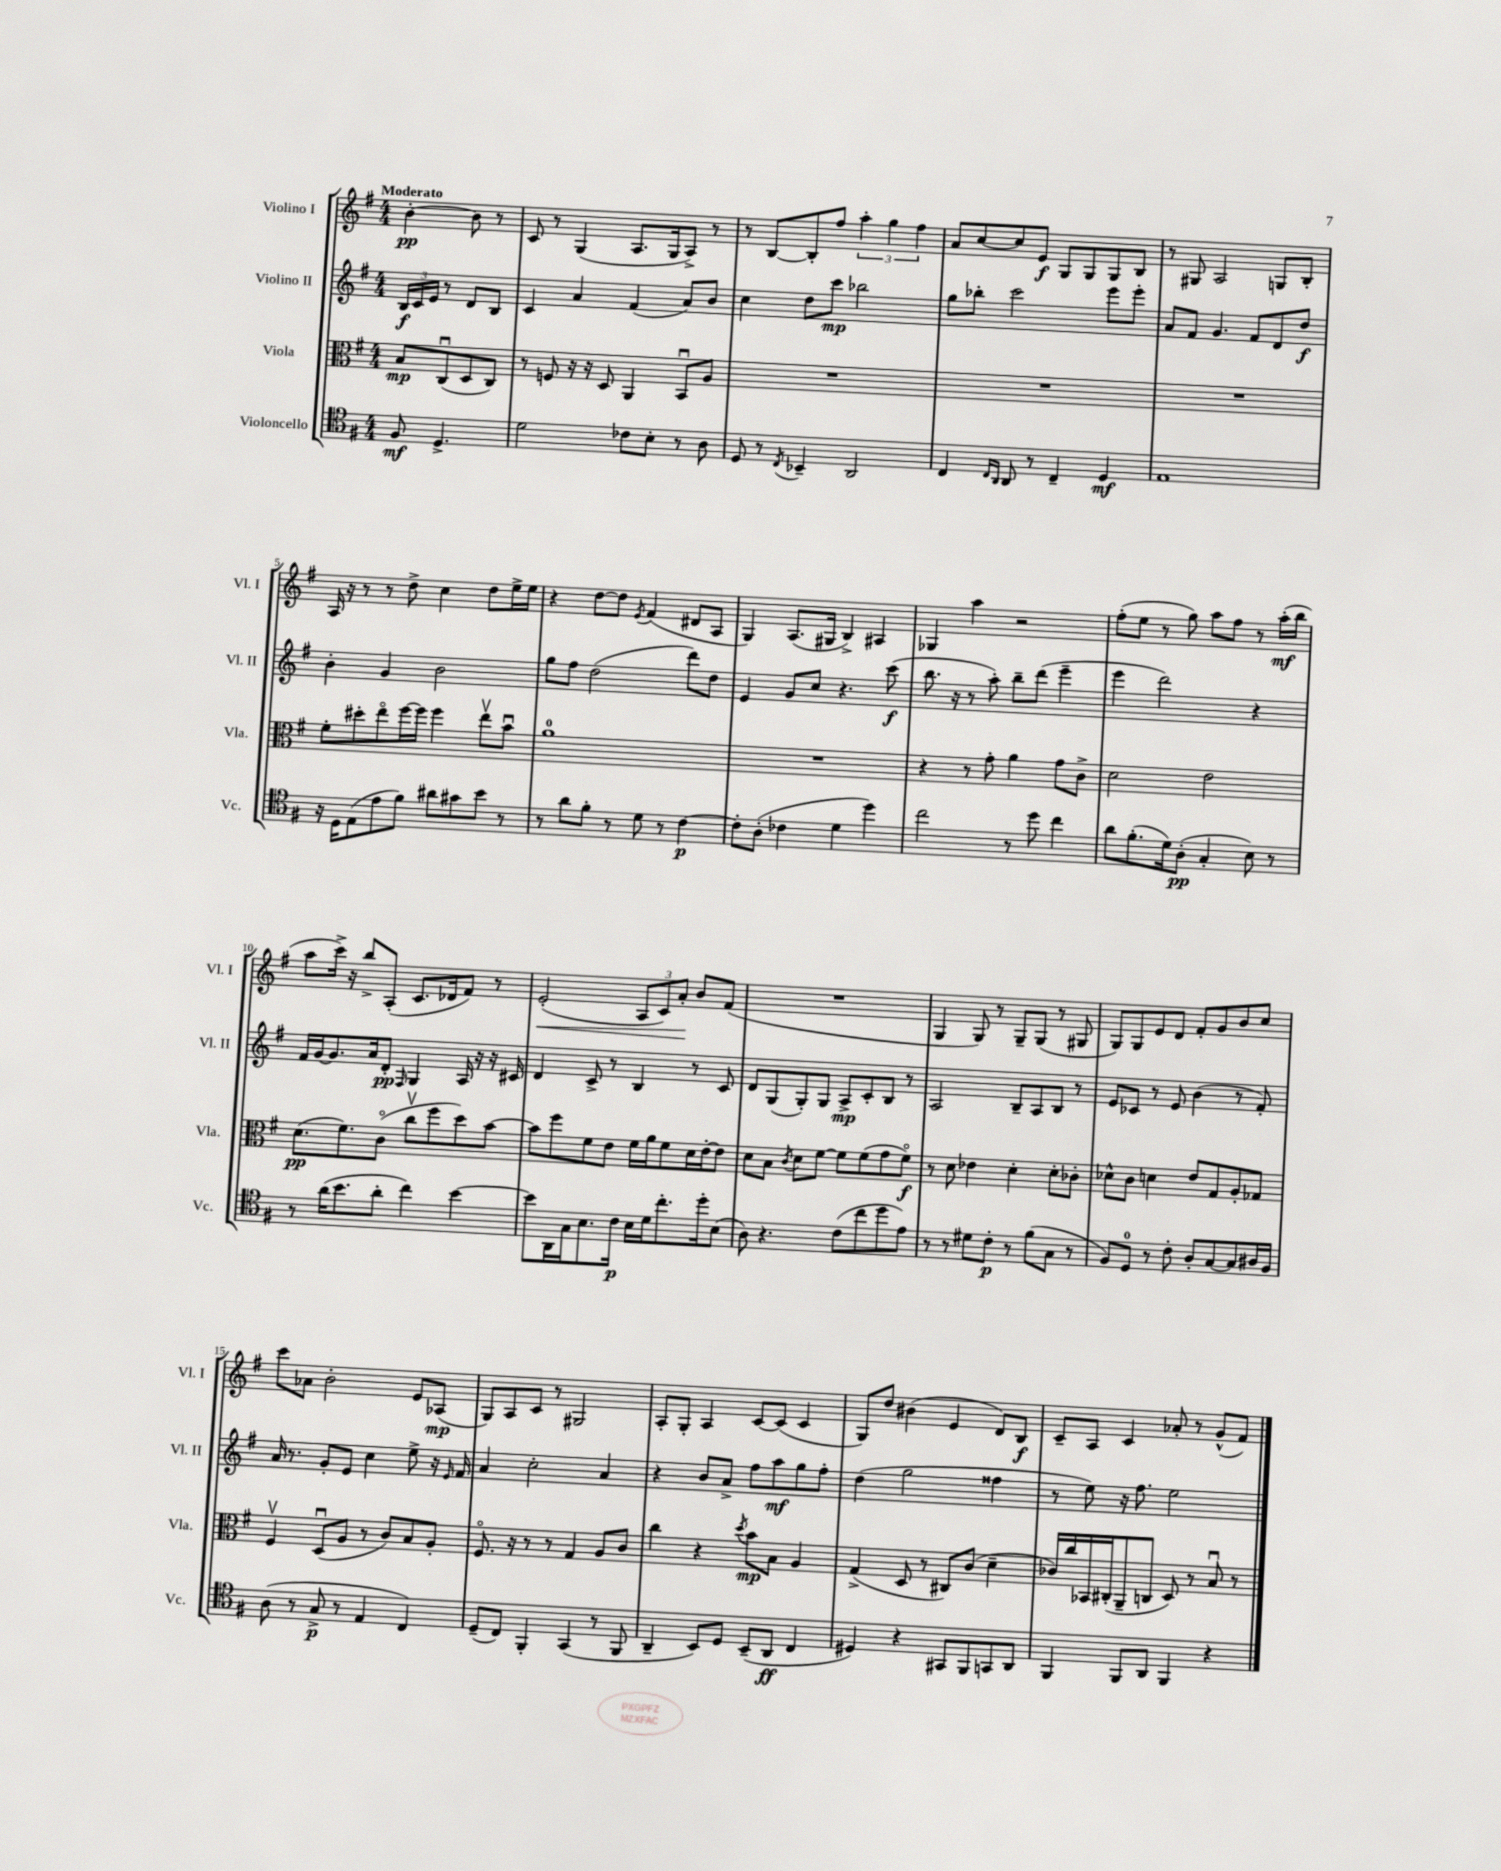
<<
\new StaffGroup <<
\new Staff = "s0" \with { instrumentName = "Violino I" shortInstrumentName = "Vl. I" } {
    \clef treble \key g \major \numericTimeSignature \time 4/4 \partial 2 \tempo "Moderato"
    \autoBeamOff b'4~-.\pp b'8 r8 |
    c'8 r8 g4( a8.[ g16 a8]->) r8 |
    r8 b8[~ b8-. fis''8] \tuplet 3/2 { a''4-. g''4 fis''4 } |
    a'8[ c''8~ c''8 e'8]\f g8[ g8 g8 b8] |
    r8 gis8 a2 g8[ b8]-. |
    a16 r16 r8 r8 d''8-> c''4 d''8[ e''16-> e''16] |
    r4 d''8[~ d''8] \acciaccatura { e'8 } fis'4( dis'8[ a8] |
    g4) a8.[( gis16] b4->) ais4 |
    ges4 a''4 r2 |
    fis''8[-.( e''8] r8 g''8) a''8[ fis''8] r8 a''16[-.\mf( b''16] |
    a''8[ c'''16]->) r16 b''8[-> a8]-.( c'8.[ des'16 fis'8]) r8 |
    e'2-.\<( \tuplet 3/2 { a8[ c'8) a'8]-.\! } b'8[ fis'8]( |
    R1 |
    g4 g8) r8 g8[-- g8]( r8 gis8 |
    g8[) g8 e'8 d'8] fis'8[-. g'8 b'8 c''8] |
    c'''8[ aes'8] b'2-. e'8[ aes8]\mp( |
    g8[) a8 c'8] r8 gis2 |
    a8[-. g8]-. a4 c'8[~ c'8]( c'4 |
    g8[) d''8] bis'4( e'4 d'8[) b8]\f |
    c'8[-- a8] c'4 aes'8-. r8 g'8[-^( fis'8]) \bar "|." |
}
\new Staff = "s1" \with { instrumentName = "Violino II" shortInstrumentName = "Vl. II" } {
    \clef treble \key g \major \numericTimeSignature \time 4/4 \partial 2
    \autoBeamOff \tuplet 3/2 { b16[\f c'16 e'16] } r8 d'8[ b8] |
    c'4 a'4 fis'4( a'8[) b'8] |
    c''4 d''8[ c'''8]\mp bes''2 |
    g''8[ bes''8]-. c'''2 e'''8[ e'''8]-. |
    a'8[ fis'8] g'4. fis'8[ d'8 d''8]\f |
    b'4-. g'4 b'2 |
    g''8[ fis''8] d''2( d'''8[) d''8] |
    e'4 g'8[ c''8] r4. c'''8\f( |
    b''8. r16 r8 a''8-.) b''8[-- d'''8]( e'''4-- |
    e'''4 d'''2) r4 |
    fis'16[ g'16~ g'8. a'16 d'8]-.\pp \grace { fis16 } g4 a16 r16 r16 cis'16 |
    d'4 c'8-> r8 b4 r8 c'8 |
    d'8[ g8( g8-.) g8] a8[->\mp c'8-. b8] r8 |
    a2 b8[-- a8 b8] r8 |
    e'8[ ces'8] r8 e'8 b'4( r8 fis'8-.) |
    a'16 r8. g'8[-. e'8] c''4 e''8-> r16 \grace { e'16 } fis'16 |
    a'4 c''2-. a'4 |
    r4 b'8[ a'8]-> fis''8[ a''8\mf g''8 fis''8]-. |
    d''4( g''2 fisis''4 |
    r8 e''8) r16 fis''8. e''2 \bar "|." |
}
\new Staff = "s2" \with { instrumentName = "Viola" shortInstrumentName = "Vla." } {
    \clef alto \key g \major \numericTimeSignature \time 4/4 \partial 2
    \autoBeamOff b8[\mp c8\downbow( d8 c8]) |
    r8 f8 r16 r16 d8 a,4 b,8[\downbow a8] |
    R1 |
    R1 |
    R1 |
    fis'8[-. dis''8-. e''8\flageolet fis''16~ fis''16] fis''4 e''8[\upbow b'8]\downbow |
    a'1-0 |
    R1 |
    r4 r8 g'8-. a'4 g'8[ c'8]-> |
    d'2 e'2 |
    d'8.[\pp( fis'8.) c'8]\flageolet( c''8[\upbow fis''8 d''8) b'8]~ |
    b'8[ fis''8 fis'8 e'8] fis'16[ a'16 fis'8 d'16 e'16~-. e'8] |
    d'8[ b8] \acciaccatura { c'8 } d'8[ fis'8]~ fis'8[ fis'8( g'8 fis'8]\flageolet\f) |
    r8 d'8 ees'4 d'4-. d'8[-. ces'8]-. |
    des'8[-^ c'8] d'4 e'8[ g8 a8-. ges8] |
    fis4\upbow d8[\downbow( a8] r8 c'8[) b8 a8]-. |
    fis8.\flageolet r16 r8 r8 g4 a8[ c'8] |
    c''4 r4 \acciaccatura { d''8 } b'8[\mp b8] a4 |
    g4->( d8 r8 cis8[) c'8]( d'4-- |
    ces'16[) c''16 bes,16 cis16-.( a,8-- c8] d8) r8 b8\downbow r8 \bar "|." |
}
\new Staff = "s3" \with { instrumentName = "Violoncello" shortInstrumentName = "Vc." } {
    \clef tenor \key g \major \numericTimeSignature \time 4/4 \partial 2
    \autoBeamOff fis8\mf d4.-> |
    d'2 ces'8[ b8]-. r8 a8 |
    d8 r8 \acciaccatura { c8 } bes,4-- a,2 |
    c4 \grace { c16[ a,16] } a,8 r8 c4-- d4\mf |
    e1 |
    r16 d16[ e8( e'8 fis'8]) ais'8[ gis'8 b'8] r8 |
    r8 a'8[ fis'8]-. r8 d'8 r8 c'4~\p |
    c'8[-. a8]-.( ces'4 d'4 d''4) |
    c''2 r8 d''8 c''4 |
    a'8[ fis'8.-.( d'16) a8]-.\pp( g4-. b8) r8 |
    r8 a'16[( b'8. a'8]-. c''4) b'4~ |
    b'8[ a,16 g16 b8. c'16]\p b16[ d'16 c''8.-. d''16-. b8]( |
    a8) r4. c'8[( c''8 d''8 e'8]) |
    r8 r8 dis'8[ c'8]-.\p r8 fis'8[( g8] r8 |
    fis8[) d8]-0 r8 c'8-. a8[-. g8~ g8 ais16 fis16] |
    a8( r8 g8->\p r8 e4 c4) |
    d8[--( c8]) fis,4-. g,4( r8 fis,8 |
    a,4-- b,8[) d8] b,8[--( a,8]\ff c4 |
    dis4) r4 gis,8[ fis,8 g,8 a,8] |
    fis,4 fis,8[ a,8] fis,4 r4 \bar "|." |
}
>>
>>
